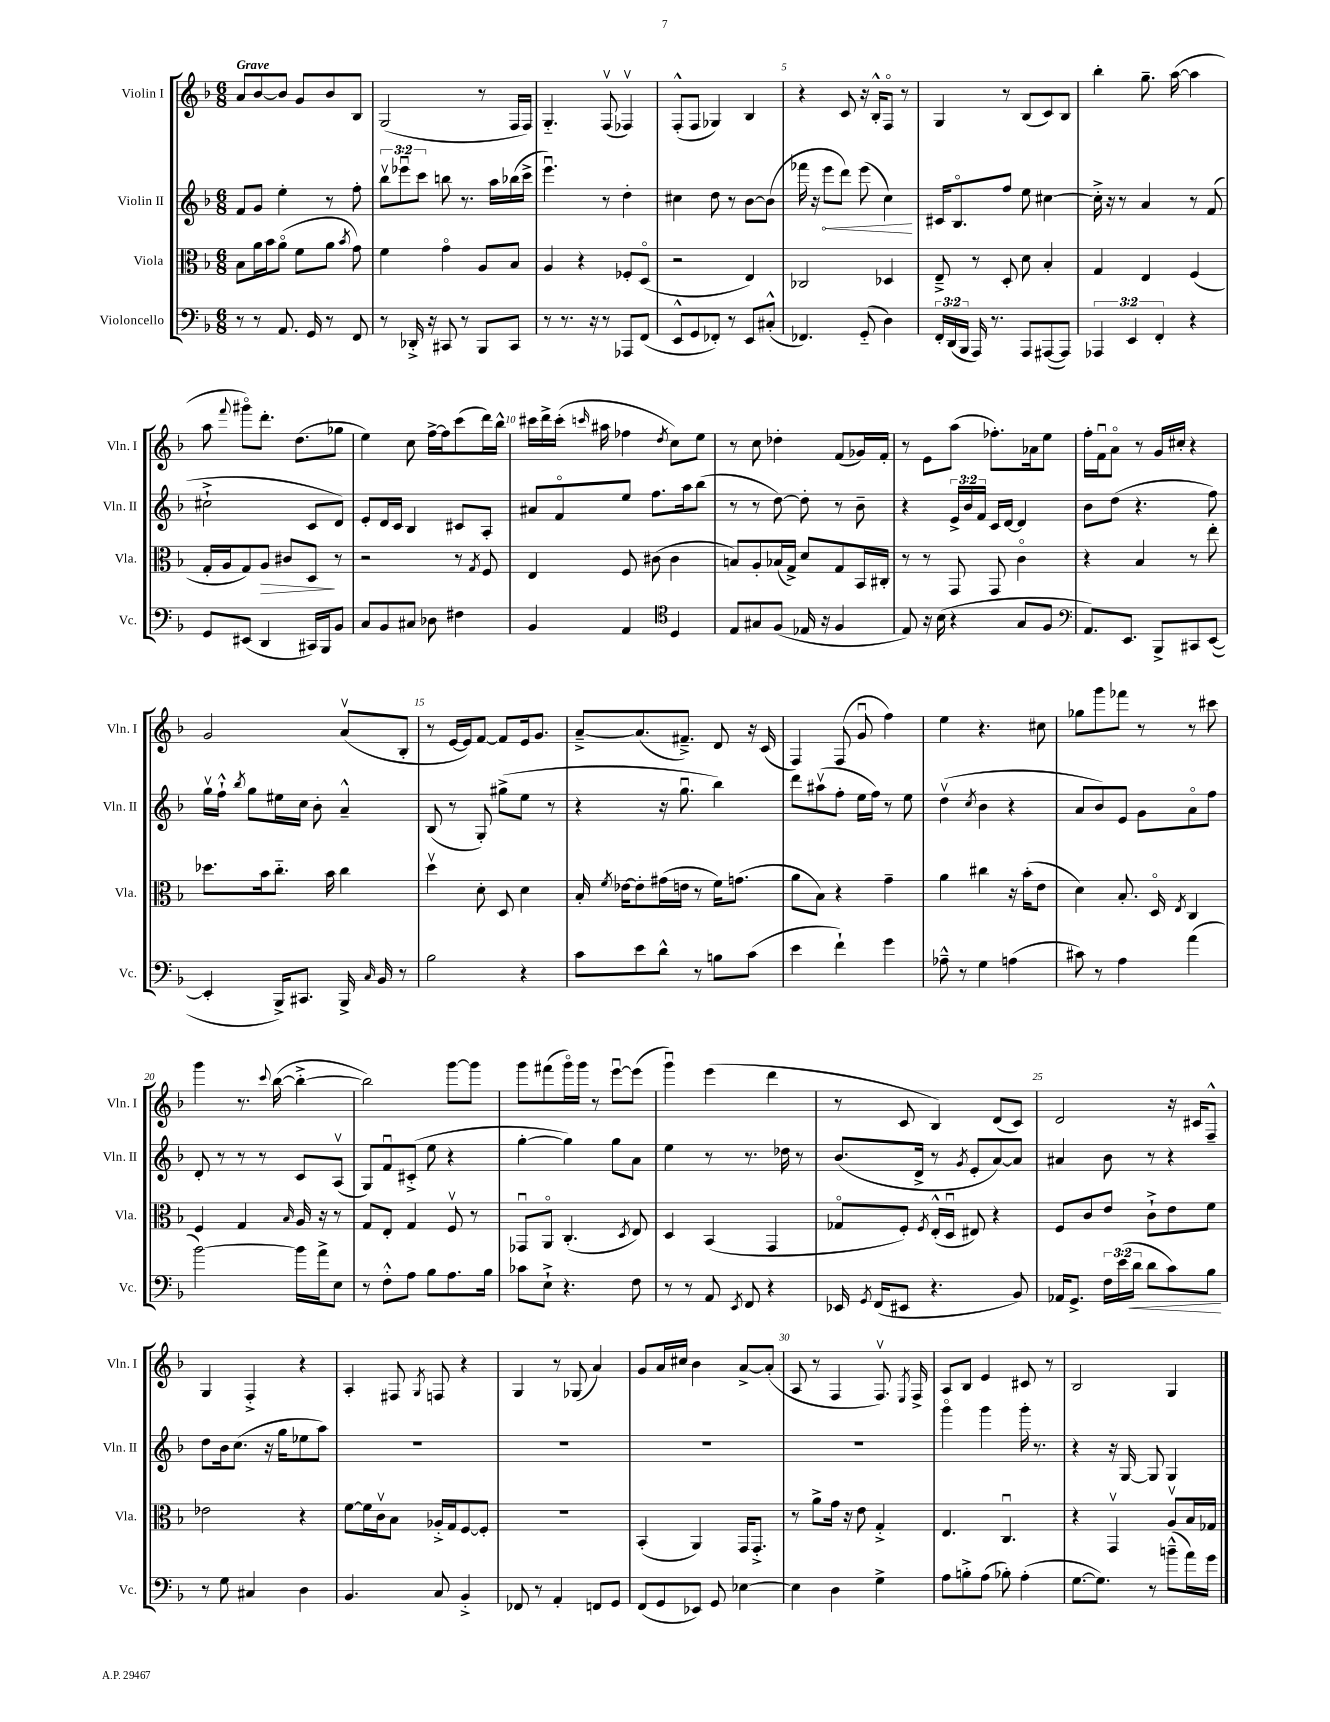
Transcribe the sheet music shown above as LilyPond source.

<<
\new StaffGroup <<
\new Staff = "s0" \with { instrumentName = "Violin I" shortInstrumentName = "Vln. I" } {
    \clef treble \key f \major \numericTimeSignature \time 6/8 \tempo "Grave"
    \autoBeamOff a'8[ bes'8~ bes'8] g'8[ bes'8 bes8] |
    g2( r8 f16[ f16]) |
    g4.-_ f8\upbow( fes4\upbow) |
    f8[-.-^( f8] ges4) bes4 |
    r4 c'8 r16 bes16[-.-^ f8]\flageolet r8 |
    g4 r8 bes8[( c'8) bes8] |
    bes''4-. g''8.-- a''16~( a''4 |
    a''8 \appoggiatura { f'''8 } gis'''8[\flageolet) d'''8.]-. d''8.[( ges''8] |
    e''4) c''8 f''16[~-> f''16 c'''8( d'''16) bes''16]-^ |
    cis'''16[ d'''16-> cis'''16]-.( \grace { c'''16 } ais''16 fes''4 \acciaccatura { d''8 } c''8[) e''8] |
    r8 c''8 des''4-. f'8[( ges'16) f'16]-. |
    r8 e'8[ a''8]( fes''8.[-.) aes'16 e''8] |
    f''16[-. f'16\downbow a'8]\flageolet r8 g'16[ cis''16]-. r4 |
    g'2 a'8[\upbow( bes8]-. |
    r8 e'16[~ e'16) f'8]~ f'8[ e'16 g'8.] |
    a'8[~---> a'8.( fis'8.]--->) d'8 r16 c'16( |
    f4) f8( g'8\downbow f''4) |
    e''4 r4. cis''8 |
    ges''8[ g'''8 fes'''8] r8 r8 cis'''8 |
    g'''4 r8. \appoggiatura { c'''8 } bes''16~( bes''4~-.-> |
    bes''2) g'''8[~ g'''8] |
    g'''8[ fis'''8( g'''16\flageolet) g'''16] r8 e'''8[~\downbow e'''8]( |
    g'''4\downbow) e'''4( d'''4 |
    r8 c'8 bes4) d'8[( c'8]) |
    d'2 r16 cis'16[ f8]---^ |
    g4 f4-.-> r4 |
    a4-. fis8 \acciaccatura { g8 } f8 r4 |
    g4 r8 ges8( a'4) |
    g'8[ a'16 cis''16] bes'4 a'8[~-> a'8]-.( |
    a8 r8 f4 f8.\upbow) \acciaccatura { e8 } f16-> |
    a8[ bes8] e'4 cis'8 r8 |
    bes2 g4 \bar "|." |
}
\new Staff = "s1" \with { instrumentName = "Violin II" shortInstrumentName = "Vln. II" } {
    \clef treble \key f \major \numericTimeSignature \time 6/8 \override Staff.TupletNumber.text = #tuplet-number::calc-fraction-text
    \autoBeamOff f'8[ g'8] e''4-. r8 f''8-. |
    \tuplet 3/2 { bes''8[\upbow ees'''8\downbow c'''8] } b''8 r8. a''16[ bes''16( c'''16]-> |
    e'''4.\downbow) r8 d''4-. |
    cis''4 d''8 r8 bes'8[~ bes'8]( |
    fes'''16 r16 \once \override Hairpin.circled-tip = ##t e'''8[\< d'''8]) e'''8( c''4\!) |
    cis'16[ bes8.\flageolet f''8] e''8 cis''4~ |
    cis''16-.-> r16 r8 a'4 r8 f'8( |
    cis''2-!-> c'8[ d'8]) |
    e'8[-. d'16 c'16] bes4 cis'8[ a8]-. |
    ais'8[ f'8\flageolet e''8] f''8.[ a''16 bes''8]( |
    r8 r8 d''8~) d''8-. r8 bes'8-- |
    r4 \tuplet 3/2 { e'16[-> bes'16 f'16] } c'16[ d'16]~ d'4 |
    bes'8[ d''8]( r4. f''8) |
    g''16[\upbow f''16]-!-^ \acciaccatura { bes''8 } g''8[ eis''16 c''16] bes'8-. a'4---^ |
    bes8( r8 g8-.) gis''8[->( e''8] r8 |
    r4 r16 g''8.\downbow bes''4) |
    d'''8[ ais''8\upbow( f''8]-. e''16[ f''16]) r8 e''8 |
    d''4\upbow( \acciaccatura { c''8 } bes'4 r4 |
    a'8[ bes'8) e'8] g'8[ a'8\flageolet f''8] |
    d'8-. r8 r8 r8 c'8[ a8]\upbow( |
    g8[) f'8\downbow cis'8]-.->( e''8 r4 |
    g''4~-. g''4) g''8[ a'8] |
    e''4 r8 r8. des''16 r8 |
    bes'8.[( d'16]-> r8 \acciaccatura { g'8 } e'8[-. a'8~) a'8] |
    ais'4 bes'8 r8 r4 |
    d''8[ bes'16 c''8.]( r16 g''16[ ees''8 a''8]) |
    R2. |
    R2. |
    R2. |
    R2. |
    g'''4\flageolet g'''4 g'''16-. r8. |
    r4 r16 g16~ g8 g4 \bar "|." |
}
\new Staff = "s2" \with { instrumentName = "Viola" shortInstrumentName = "Vla." } {
    \clef alto \key f \major \numericTimeSignature \time 6/8
    \autoBeamOff bes8[ a'16 bes'16 a'8]\flageolet( f'8[ a'8] \acciaccatura { bes'8 } g'8) |
    f'4 g'4\flageolet a8[ bes8] |
    a4 r4 fes8[-. d8]\flageolet( |
    r2 e4) |
    ces2 des4 |
    e8---> r8 d8-. d'8 bes4-. |
    g4 e4 f4( |
    g16[-. a16 g8) a8]\> cis'8[ d8]\! r8 |
    r2 r8 \acciaccatura { g8 } f8 |
    e4 f8 cis'8( cis'4 |
    b8[) a8-. bes16( g16]->) d'8[ g8 bes,16 cis16]-. |
    r8 r8 g,8 g,8 c'4\flageolet |
    r4 bes4 r8 e''8-. |
    des''8.[ bes'16 c''8.]-_ bes'16 c''4 |
    d''4\upbow d'8-. d8 d'4 |
    bes16-. \acciaccatura { f'8 } ees'16[~ ees'8-. gis'16( e'16] r8 f'16[) g'8.]( |
    a'8[ bes8]) r4 g'4-- |
    a'4 cis''4 r16 bes'16[-.( e'8] |
    d'4) bes8.-. d16\flageolet \acciaccatura { e8 } c4 |
    f4 g4 \grace { bes16 } a16 r16 r8 |
    g8[ e8]-. g4 f8\upbow r8 |
    ges,8[\downbow a,8]\flageolet c4.-.( \acciaccatura { d8 } e8) |
    d4 bes,4( g,4 |
    ges8[\flageolet f8]-.) \acciaccatura { f8 } e16[-.-^( d16]\downbow eis8) r4 |
    f8[ c'8 e'8] c'8[-!-> e'8 f'8] |
    ees'2 r4 |
    f'8[~ f'16 c'16\upbow bes8] aes16[-.-> g16 f8~ f8]-. |
    R2. |
    bes,4-.( a,4) g,16[ g,8.]-.-> |
    r8 a'8[-> g'16] r16 e'8 g4-.-> |
    e4. c4.\downbow |
    r4 g,4\upbow a8[\upbow bes16 ges16] \bar "|." |
}
\new Staff = "s3" \with { instrumentName = "Violoncello" shortInstrumentName = "Vc." } {
    \clef bass \key f \major \numericTimeSignature \time 6/8 \override Staff.TupletNumber.text = #tuplet-number::calc-fraction-text
    \autoBeamOff r8 r8 a,8. g,16 r8 f,8 |
    r8 des,16-.-> r16 cis,8 r8 bes,,8[ cis,8] |
    r8 r8. r16 r8 aes,,8[ f,8]( |
    e,8[-^ g,8 fes,8]-.) r8 e,8[ cis8]-.-^( |
    fes,4.) g,8-_( d4) |
    \tuplet 3/2 { f,16[-. d,16( bes,,16] } a,,16) r8. a,,8[ ais,,8~( ais,,8]) |
    \tuplet 3/2 { aes,,4 e,4 f,4-. } r4 |
    g,8[ eis,8]( d,4 cis,16[) bes,,16 bes,8] |
    c8[ bes,8 cis8] des8 fis4 |
    bes,4 a,4 \clef tenor d4 |
    e8[ gis8 f8]( ees16 r16 f4 |
    e8) r16 bes16( r4 g8[ f8] |
    \clef bass a,8.[) e,8.] bes,,8[-> cis,8 e,8]~( |
    e,4-. bes,,16[->) cis,8.] bes,,16-> \grace { c16 } bes,16 r8 |
    bes2 r4 |
    c'8[ e'8 d'8]-^ r8 b8[ c'8]( |
    e'4 f'4-!) g'4 |
    aes8---^ r8 g4 a4( |
    cis'8) r8 a4 a'4( |
    bes'2~) bes'16[ a'16-> e8] |
    r8 f8[-.-^ a8] bes8[ a8. bes16] |
    ces'8[ e8]-!-> r4. f8 |
    r8 r8 a,8 \acciaccatura { e,8 } f,8 r4 |
    ees,16 \acciaccatura { g,8 } f,16[( eis,8] r4. bes,8) |
    aes,16[ g,8.]-> \tuplet 3/2 { f16[ e'16( d'16]\< } d'8[ c'8) bes8]\! |
    r8 g8 cis4 d4 |
    bes,4. c8 bes,4-.-> |
    fes,8 r8 a,4-. f,8[ g,8] |
    f,8[( g,8 ees,8]) g,8 ees4~ |
    ees4 d4 g4-> |
    a8[ b8-.-> a8]( bes8-.) a4-.( |
    g8.[~ g8.]) r8 b'8[---^( a'16) g'16] \bar "|." |
}
>>
>>
\layout { \context { \Score \override BarNumber.break-visibility = ##(#f #t #t) barNumberVisibility = #(every-nth-bar-number-visible 5) } }
